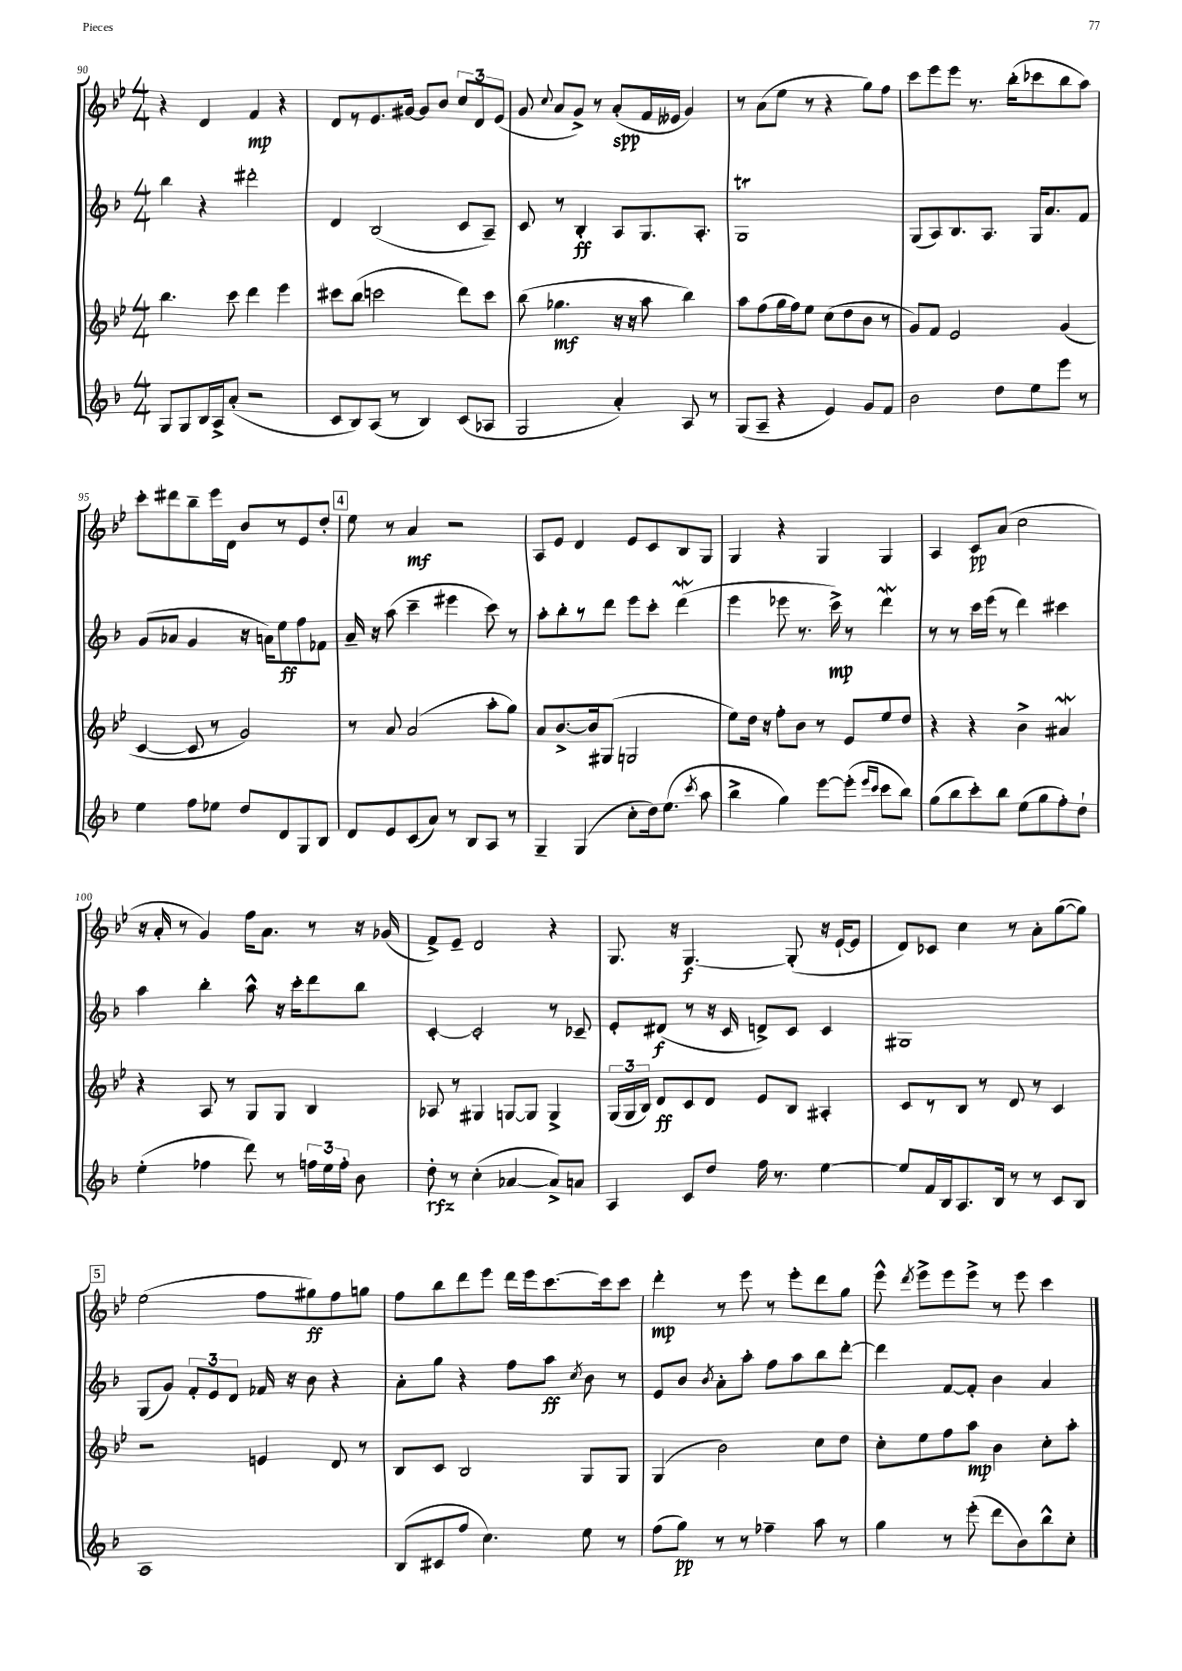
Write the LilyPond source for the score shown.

<<
\new StaffGroup <<
\new Staff = "s0" {
    \clef treble \key bes \major \numericTimeSignature \time 4/4
    \autoBeamOff r4 d'4 f'4\mp r4 |
    d'8[ r8 ees'8. gis'16]~ gis'8[ bes'8] \tuplet 3/2 { c''8[ d'8 ees'8]( } |
    g'8 \appoggiatura { c''8 } a'8[ g'8]->) r8 a'8[-.\spp( f'16 eeses'16] g'4) |
    r8 a'8[( ees''8] r8 r4 g''8[) f''8] |
    c'''8[ ees'''8 ees'''8] r8. bes''16[-.( ces'''8 bes''8 a''8]) |
    c'''8[-. dis'''8 bes''8-- ees'''16 d'16] bes'8[ r8 ees'8 d''8]-. |
    \mark \markup { \box "4" } ees''8 r8 a'4\mf r2 |
    a8[ ees'8] d'4 ees'8[ c'8 bes8 g8] |
    g4 r4 g4 g4 |
    a4 c'8[\pp a'8]( c''2 |
    r16 a'16-. r8 g'4) f''16[ a'8.] r8 r16 ges'16( |
    f'8[->) ees'8]-- d'2 r4 |
    g8. r16 g4.~\f g8-.( r16 ees'16[~-! ees'8] |
    d'8[) ces'8] c''4 r8 a'8[-. g''8~( g''8]) |
    \mark \markup { \box "5" } ees''2( f''8[ gis''8\ff) f''8 g''8] |
    f''8[ bes''8 d'''8 ees'''8] d'''16[ ees'''16 c'''8.~ c'''16 c'''8] |
    d'''4-.\mp r8 ees'''8 r8 ees'''8[-. d'''8 g''8] |
    ees'''8-^ \acciaccatura { d'''8 } ees'''8[-> ees'''8 ees'''8]-> r8 ees'''8 c'''4 \bar "|." |
}
\new Staff = "s1" {
    \clef treble \key f \major \numericTimeSignature \time 4/4
    \autoBeamOff bes''4 r4 dis'''2-. |
    d'4 bes2( c'8[ a8]--) |
    c'8 r8 bes4-.\ff a8[ g8. a8.]-. |
    g1\trill |
    g8[( a8) bes8. a8.] g16[ a'8. f'8] |
    g'8[( aes'8] g'4 r16 a'16[) e''8\ff f''8 fes'8] |
    \mark \markup { \box "4" } a'16-- r16 a''8( c'''4-- eis'''4 c'''8) r8 |
    a''8[-. bes''8-. r8 d'''8] e'''8[ c'''8]-. d'''4\mordent( |
    e'''4 ees'''8 r8. c'''16->\mp) r8 d'''4\mordent |
    r8 r8 c'''16[ e'''16]( r8 d'''4) cis'''4 |
    a''4 bes''4-. a''8-^ r16 c'''16[-. d'''8 bes''8] |
    c'4~-. c'2-. r8 ces'8-- |
    e'8[-. dis'8]\f( r8 r16 c'16 d'8[->) c'8] c'4 |
    gis1 |
    \mark \markup { \box "5" } g8[( g'8]) \tuplet 3/2 { f'8[-. e'8 d'8] } fes'16 r16 bes'8 r4 |
    a'8[-. g''8] r4 f''8[ a''8]\ff \acciaccatura { c''8 } bes'8 r8 |
    e'8[ bes'8] \acciaccatura { bes'8 } a'8[-. a''8]-. f''8[ a''8 bes''8 d'''8]~-. |
    d'''4 f'8[~ f'8]-. bes'4 a'4 \bar "|." |
}
\new Staff = "s2" {
    \clef treble \key bes \major \numericTimeSignature \time 4/4
    \autoBeamOff bes''4. c'''8 d'''4 ees'''4 |
    cis'''8[ bes''8]( c'''2 d'''8[) c'''8] |
    bes''8( ges''4.\mf r16 r16 a''8 bes''4) |
    a''8[ f''8( g''16 f''16) ees''8] c''8[( d''8 bes'8] r8 |
    g'8[) f'8] ees'2 g'4( |
    c'4~ c'8 r8 g'2) |
    \mark \markup { \box "4" } r8 a'8 a'2( a''8[-. g''8]) |
    a'8[ bes'8.~-> bes'16 gis8]( g2 |
    ees''8[) d''16] r16 f''8[-. bes'8] r8 ees'8[ ees''8 d''8] |
    r4 r4 bes'4-> ais'4\mordent |
    r4 a8 r8 g8[ g8] bes4 |
    aes8 r8 gis4 g8[~ g8] g4-> |
    \tuplet 3/2 { g16[( g16 bes16]) } d'8[\ff c'8 d'8] ees'8[ bes8] ais4-. |
    c'8[ r8 bes8] r8 d'8 r8 c'4 |
    \mark \markup { \box "5" } r2 e'4 d'8 r8 |
    bes8[ c'8] bes2 g8[ g8] |
    g4( bes'2) c''8[ d''8] |
    c''8[-. ees''8 f''8 a''8]\mp bes'4 c''8[-. a''8]-. \bar "|." |
}
\new Staff = "s3" {
    \clef treble \key f \major \numericTimeSignature \time 4/4
    \autoBeamOff g8[ g8 bes16 a16-> a'8]-.( r2 |
    c'8[ bes8) a8]( r8 bes4) c'8[( aes8] |
    g2 a'4-.) a8 r8 |
    g8[( a8]-- r4 e'4) g'8[ f'8] |
    bes'2 d''8[ e''8 e'''8] r8 |
    e''4 f''8[ ees''8] d''8[ d'8 g8 bes8] |
    \mark \markup { \box "4" } d'8[ e'8 c'8( a'8]) r8 bes8[ a8] r8 |
    g4-- g4( c''8[-. d''16) e''8.]( \acciaccatura { c'''8 } a''8 |
    bes''4-> g''4) e'''8[~ e'''8]-.( \grace { e'''16[ c'''16] } c'''8[ bes''8]) |
    g''8[( bes''8 c'''8-.) bes''8] e''8[( g''8 f''8-.) d''8]-! |
    e''4-.( fes''4 d'''8) r8 \tuplet 3/2 { f''16[ e''16 f''16]-. } bes'8 |
    d''8-.\rfz r8 c''4-.( aes'4~ aes'8[->) a'8] |
    a4 c'8[ d''8] f''16 r8. e''4~ |
    e''8[ f'16 bes16 a8. bes16] r8 r8 c'8[ bes8] |
    \mark \markup { \box "5" } a1 |
    bes8[( cis'8 f''8] c''4.) e''8 r8 |
    f''8[( g''8]\pp) r8 r8 fes''4-- a''8 r8 |
    g''4 r8 e'''8-.( d'''8[ bes'8) bes''8-^ c''8]-. \bar "|." |
}
>>
>>
\layout { \context { \Score currentBarNumber = #90 } }
